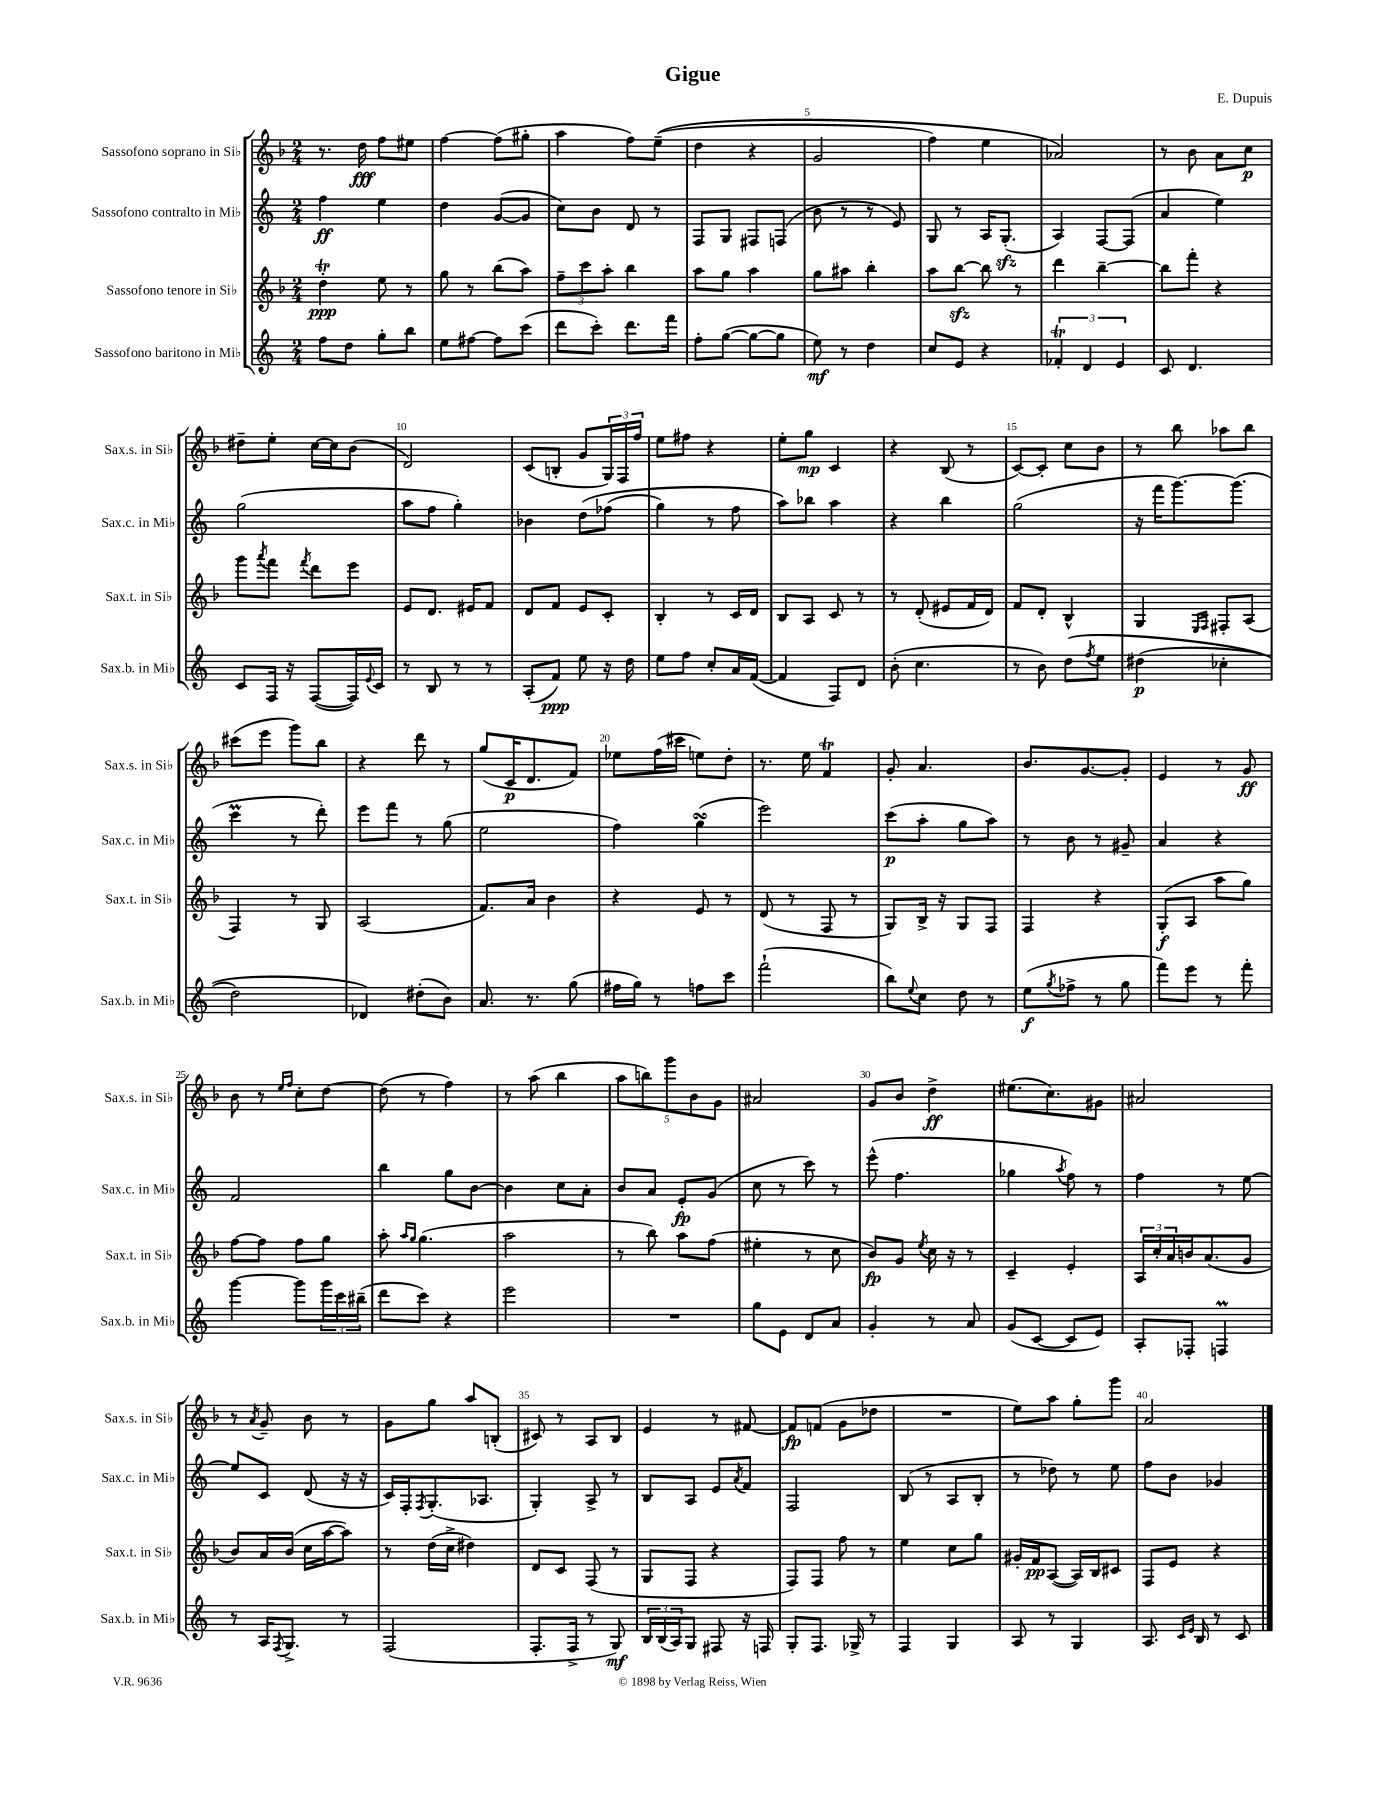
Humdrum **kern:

**kern	**kern	**kern	**kern
*staff4	*staff3	*staff2	*staff1
*clefG2	*clefG2	*clefG2	*clefG2
*k[]	*k[b-]	*k[]	*k[b-]
*M2/4	*M2/4	*M2/4	*M2/4
8ff	4dd'	4ff	8.r
8dd	.	.	.
.	.	.	16dd
8gg'	8ee	4ee	8ff
8bb	8r	.	8ee#
=	=	=	=
8ee	8gg	4dd	[4ff
[8ff#	8r	.	.
8ff#]	(8bb-	([8g	(8ff]
(8ccc	8aa)	8g]	8gg#'
=	=	=	=
8ddd	12ff~	8cc)	4aa
.	12ccc	.	.
8ccc')	.	8b	.
.	12aa'	.	.
8.ddd	4bb-	8d	8ff)
.	.	8r	&((8ee~
16fff	.	.	.
=	=	=	=
8ff'	8aa	8F	4dd
([8gg	8gg	8G	.
8gg_	4aa	8F#	4r
8gg]	.	(8F	.
=	=	=	=
8ee)	8gg	8b	2g
8r	8aa#	8r	.
4dd	4bb-'	8r	.
.	.	8e)	.
=	=	=	=
8cc	8aa	8G	4ff)
8e	[8bb-	8r	.
4r	8bb-]	16A	4ee
.	.	(8.G'	.
.	8r	.	.
=	=	=	=
6f-'	4ddd	4A)	2a-&)
6d	.	.	.
.	[4bb-~	[8F	.
6e	.	.	.
.	.	(8F]	.
=	=	=	=
8c	8bb-]	4a	8r
4.d	8fff'	.	8b-
.	4r	4ee)	8a
.	.	.	8cc
=	=	=	=
8c	8ggg	(2gg	8dd#~
.	8qaaa	.	.
16F	8fff	.	8ee'
16r	.	.	.
.	8qfff	.	.
([8F	8ddd	.	[16cc
.	.	.	16cc]
16F])	8eee	.	(8b-
8qqe	.	.	.
16c	.	.	.
=	=	=	=
8r	8e	8aa	2d)
8B	8.d	8ff	.
8r	.	4gg')	.
.	16e#	.	.
8r	8f	.	.
=	=	=	=
(8A'	8d	4b-	(8c
8f)	8f	.	8B'
8ee	8e	&(8dd	8g
16r	8c'	(8ff-	24G)
.	.	.	24F
16dd	.	.	.
.	.	.	24ff
=	=	=	=
8ee	4B-'	4gg)	8ee
8ff	.	.	8ff#
8cc'	8r	8r	4r
16a	16c	8ff	.
([16f	16d	.	.
=	=	=	=
4f]	8B-	8aa&)	8ee'
.	8A	8bb-	8gg
8F)	8c	4aa	4c
8d	8r	.	.
=	=	=	=
(8b'	8r	4r	4r
4.cc	(8d'	.	.
.	8e#	4bb	(8B-
.	16f	.	8r
.	16d)	.	.
=	=	=	=
8r	8f	(2gg	[8c)
8b)	8d'	.	8c']
&(8dd	4B-^^	.	8cc
8qff	.	.	.
8ee	.	.	8b-
=	=	=	=
(4dd#	4G	16r	8r
.	.	16fff	.
.	.	[8.ggg)	8bb-
.	16qqE	.	.
.	16qqF	.	.
4cc-'	8F#'	.	8aa-
.	.	(8.ggg]	.
.	(8A	.	8bb-
=	=	=	=
2dd)	4F)	4ccc	(8ccc#
.	.	.	8eee
.	8r	8r	8ggg)
.	8G	8ddd')	8bb-
=	=	=	=
4d-&)	(2A	8eee	4r
.	.	8fff	.
(8dd#'	.	8r	8ddd
8b)	.	(8gg	8r
=	=	=	=
8.a	8.f)	2ee	(8gg
.	.	.	16c
8.r	16a	.	8.d
.	4b-	.	.
(8gg	.	.	8f)
=	=	=	=
16ff#	4r	4ff)	8ee-
16gg)	.	.	.
8r	.	.	(16ff
.	.	.	16ccc#
8ff	8e	(4gg	8ee)
8ccc	8r	.	8dd'
=	=	=	=
(2fff`	(8d	2eee)	8.r
.	8r	.	.
.	.	.	16ee
.	8F	.	4f
.	8r	.	.
=	=	=	=
8bb)	8G)	(8ccc	8g'
8qqee	.	.	.
8cc	16B-^	8aa'	4.a
.	16r	.	.
8dd	8G	8gg	.
8r	8F	8aa)	.
=	=	=	=
(8ee	4F	8r	8.b-
8qgg	.	.	.
8ff-^	.	8b	.
.	.	.	[8.g
8r	4r	8r	.
8gg	.	8g#~	8g']
=	=	=	=
8fff)	(8G'	4a	4e
8eee	8A	.	.
8r	8aa	4r	8r
8fff'	8gg)	.	8g
=	=	=	=
[4ggg	[8ff	2f	8b-
.	8ff]	.	8r
.	.	.	16qqee
.	.	.	16qqff
8ggg]	8ff	.	8cc'
24ggg	8gg	.	[8dd
24ccc	.	.	.
(24bb#~	.	.	.
=	=	=	=
8ddd	8aa'	4bb	(8dd]
.	16qqaa	.	.
.	16qqgg	.	.
8ccc)	(4.gg	.	8r
4r	.	8gg	4ff)
.	.	[8b	.
=	=	=	=
2eee	2aa	4b]	8r
.	.	.	(8aa
.	.	8cc	4bb-
.	.	8a'	.
=	=	=	=
2r	8r	8b	10aa
.	.	.	10bb)
.	8bb-)	8a	.
.	.	.	10ggg
.	8aa	8e'	.
.	.	.	10b-
.	(8ff	(8g	.
.	.	.	10g
=	=	=	=
8gg	4ee#'	8cc	2a#
8e	.	8r	.
8d	8r	8ccc)	.
8a	8cc	8r	.
=	=	=	=
4g'	8b-)	(8eee^^	8g
.	8g	4.ff	8b-
.	8qee	.	.
8r	16cc	.	4dd^
.	16r	.	.
8a	8r	.	.
=	=	=	=
(8g	4c~	4gg-	(8.ee#
[8c	.	.	.
.	.	.	8.cc)
.	.	8qaa	.
8c]	4e'	8ff)	.
8e)	.	8r	8g#
=	=	=	=
8A'	24A	4ff	2a#
.	24cc'	.	.
.	24a	.	.
8F-'	16b	.	.
.	(8.a	.	.
4F	.	8r	.
.	8g	[8ee	.
=	=	=	=
8r	8b-)	8ee]	8r
.	.	.	8qa
16A	16a	8c	8g~
8qF	.	.	.
8.G^	(16b-	.	.
.	16cc	(8d	8b-
.	[16aa	.	.
8r	8aa])	16r	8r
.	.	16r	.
=	=	=	=
(2F	8r	16c)	8g
.	.	16F'	.
.	.	8qF	.
.	(16dd	(8.G'	8gg
.	16cc^	.	.
.	4dd#)	.	8aa
.	.	8.A-	.
.	.	.	(8B'
=	=	=	=
8.F'	8d	4G')	8c#)
.	8c	.	8r
16F^	.	.	.
8r	(8F	8A^	8A
8G)	8r	8r	8B-
=	=	=	=
24B	8G	8B	4e
(24B	.	.	.
24A)	.	.	.
8G	8F	8A	.
8F#	4r	8e	8r
.	.	8qa	.
16r	.	8f	[8f#
16F	.	.	.
=	=	=	=
8G'	8F)	2F	8f#]
8.F	8F	.	(8f
.	8ff	.	8g
16G-^	.	.	.
8r	8r	.	8dd-
=	=	=	=
4F	4ee	(8B	2r
.	.	8r	.
4G	8cc	8A	.
.	8gg	8B'	.
=	=	=	=
8A	16g#'	8r	8ee)
.	16f	.	.
8r	([8A	8dd-)	8aa
4G	16A])	8r	8gg'
.	16B-	.	.
.	8c#	8ee	8ggg
=	=	=	=
8.A	8F	8ff	2a
.	8e	8b	.
16qqc	.	.	.
16qqe	.	.	.
16B	.	.	.
8r	4r	4g-	.
8c	.	.	.
==	==	==	==
*-	*-	*-	*-
